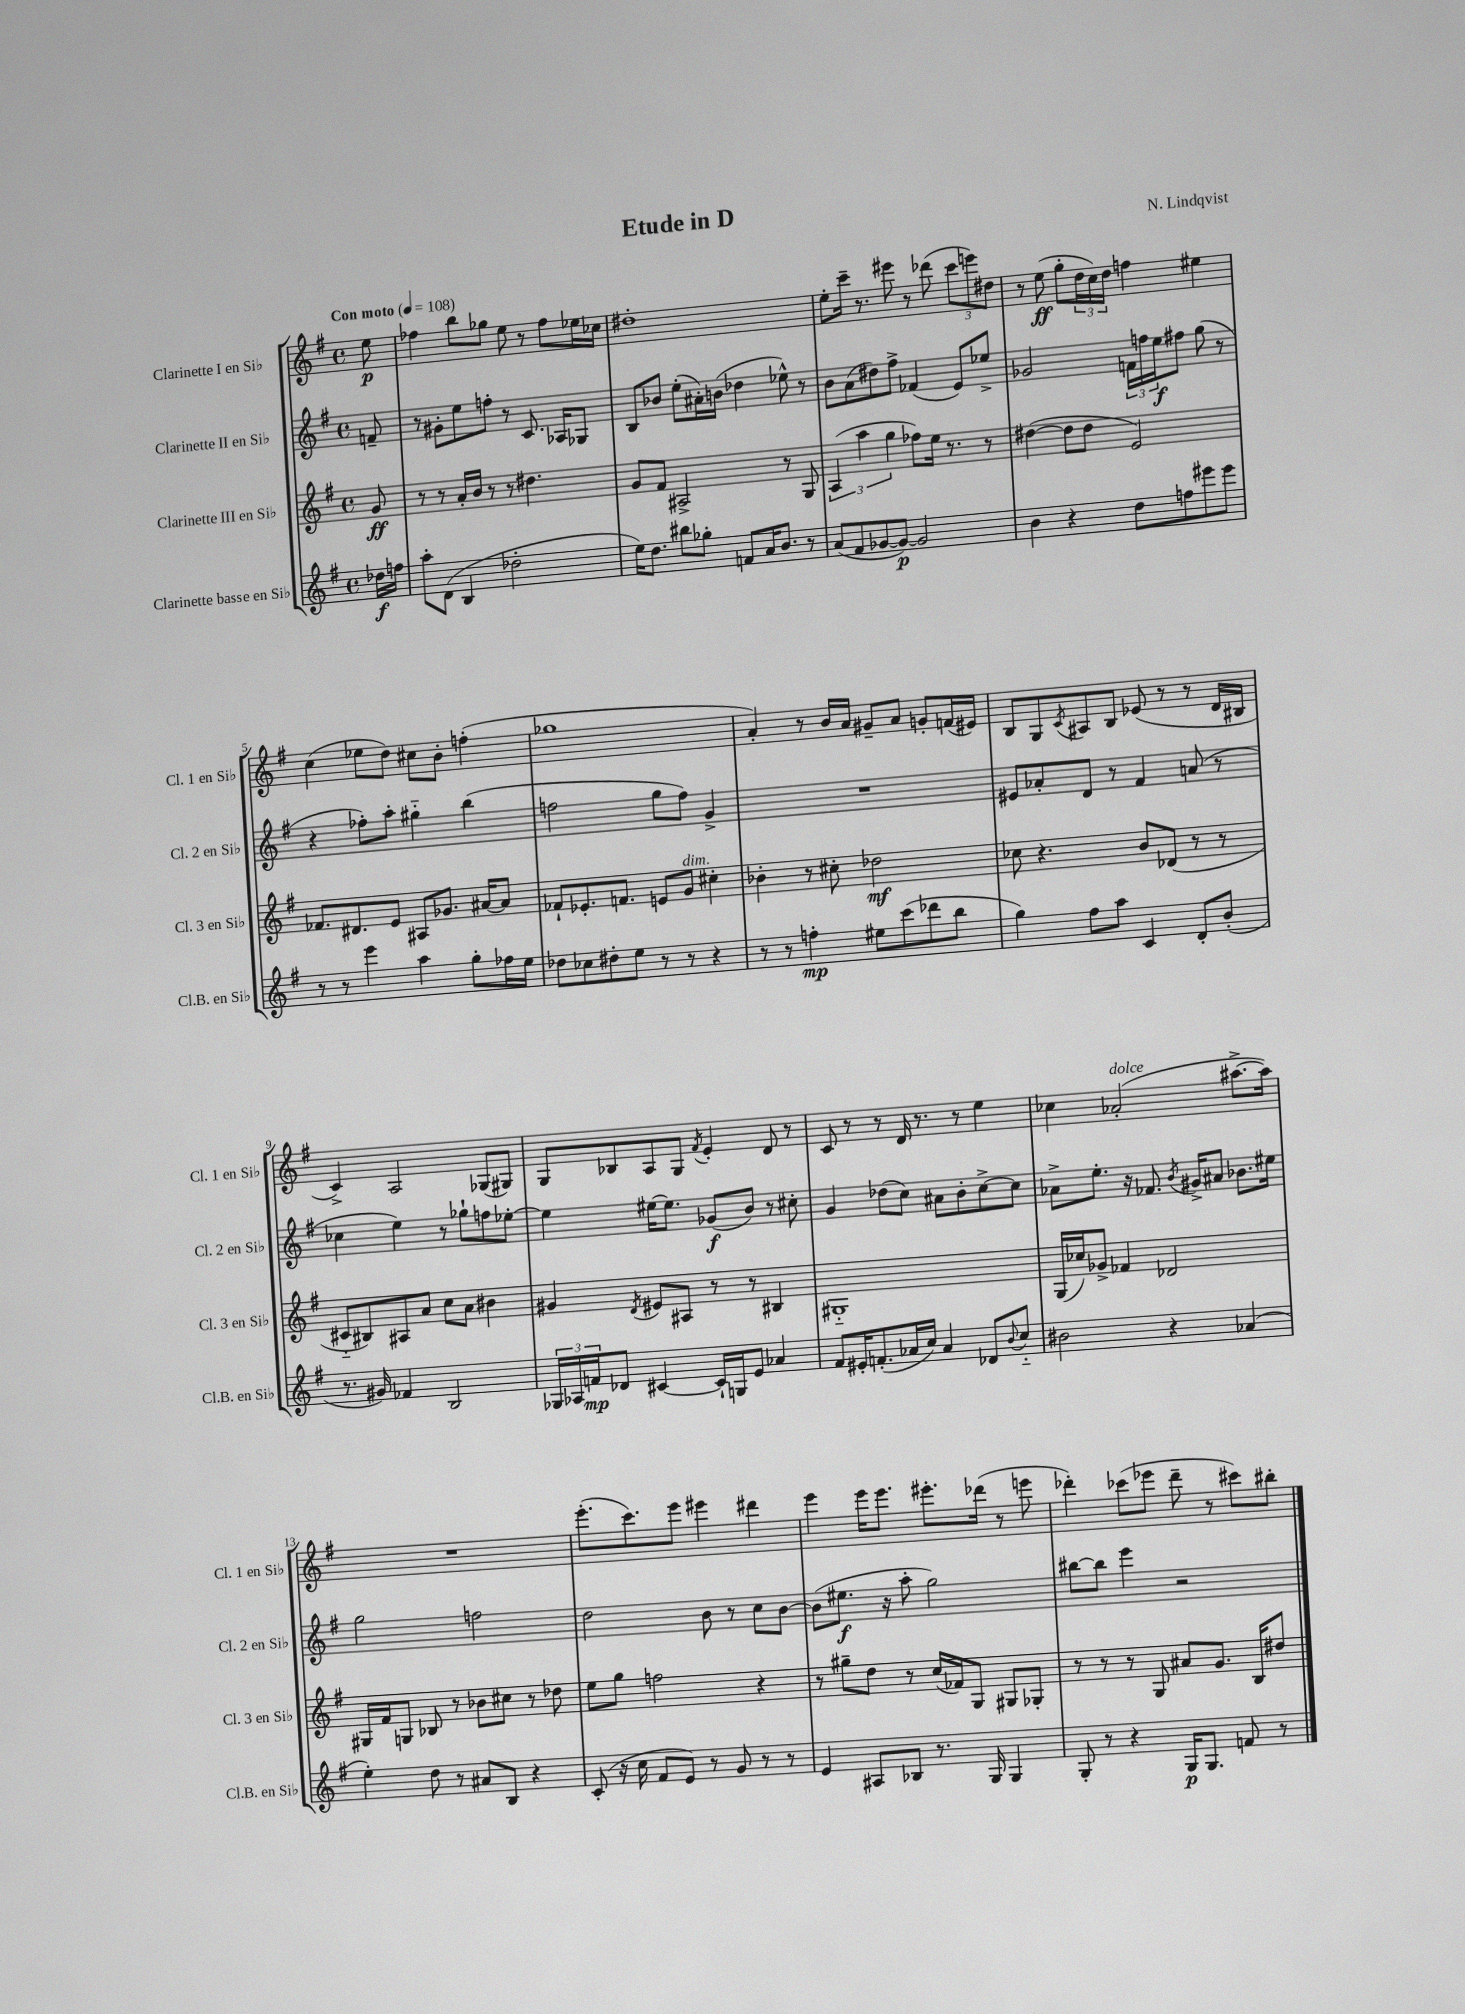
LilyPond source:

\header { title = "Etude in D" composer = "N. Lindqvist" }
<<
\new StaffGroup <<
\new Staff = "s0" \with { instrumentName = "Clarinette I en Sib" shortInstrumentName = "Cl. 1 en Sib" } {
    \clef treble \key g \major \defaultTimeSignature \time 4/4 \partial 8 \tempo "Con moto" 4 = 108
    e''8\p |
    fes''4 b''8 ges''8 e''8 r8 fes''8 ees''16 ces''16 |
    dis''1-. |
    e''8-. c'''16-- r8. eis'''8 r8 des'''8( \tuplet 3/2 { c'''8 e'''8) dis''8 } |
    r8 e''8\ff( g''8-. \tuplet 3/2 { d''16 c''16) d''16 } f''4 eis''4 |
    c''4( ees''8 d''8) cis''8 b'8-. f''4-.( |
    ges''1 |
    a'4-.) r8 b'16 a'16 gis'8-- a'8 g'8-. f'16( eis'16) |
    b8 g8 \acciaccatura { c'8 } ais8 b8 ees'8( r8 r8 d'16 bis16 |
    c'4->) a2 ges8( gis8) |
    g8 bes8 a8 g8 \acciaccatura { fis'8 } e'4-. d'8 r8 |
    c'8 r8 r8 d'16 r8. r8 e''4 |
    ces''4 aes'2-.^\markup { \italic "dolce" }( ais''8.~-> ais''16) |
    R1 |
    e'''8.-.( c'''8.) e'''8 eis'''4 dis'''4 |
    e'''4 e'''16 e'''8. eis'''8.-. des'''16( r8 e'''8 |
    des'''4-.) ces'''8( ees'''8 des'''8-- r8 cis'''8) bis''8-. \bar "|." |
}
\new Staff = "s1" \with { instrumentName = "Clarinette II en Sib" shortInstrumentName = "Cl. 2 en Sib" } {
    \clef treble \key g \major \defaultTimeSignature \time 4/4 \partial 8
    f'8-- |
    r8 gis'8-. e''8 f''8-. r8 c'8. aes16 ges8 |
    b8 bes'8 e''8-.( ais'16-.) b'16( des''4 ees''8-^) r8 |
    b'8 a'8( dis''8) fis''8-> fes'4( e'8) ees''8-> |
    ges'2 \tuplet 3/2 { f'16 f''16 e''16\f } fis''8 g''8( r8 |
    r4 fes''8-.) a''8-. gis''4-_ b''4( |
    f''2 g''8 f''8) g'4-> |
    R1 |
    eis'8 aes'8-. d'8 r8 fis'4 a'8( r8 |
    ces''4 e''4) r8 ges''8-! f''8 ees''8~-. |
    ees''4 eis''16~ eis''8. ges'8\f( b'8) r8 cis''8-. |
    g'4 des''8( c''8) ais'8 b'8-. c''8~-> c''8 |
    aes'8-> e''8.-. r16 fes'8. \acciaccatura { b'8 } gis'16-> ais'8 bes'8. eis''16 |
    g''2 f''2 |
    d''2 b'8 r8 c''8 b'8~ |
    b'8( eis''8.\f r16 a''8-. g''2) |
    bis''8~ bis''8 e'''4 r2 \bar "|." |
}
\new Staff = "s2" \with { instrumentName = "Clarinette III en Sib" shortInstrumentName = "Cl. 3 en Sib" } {
    \clef treble \key g \major \defaultTimeSignature \time 4/4 \partial 8
    g'8\ff |
    r8 r8 a'16-. b'16 r8 r8 dis''4. |
    g'8 fis'8 ais2-> r8 g8 |
    \tuplet 3/2 { a4( a''4 g''4 } fes''8) e''16 r8. r8 |
    dis''4~( dis''8 dis''8 e'2) |
    fes'8. dis'8. e'8 ais8 ges'8. ais'16~ ais'8 |
    fes'8-! ees'8.-. f'8. e'8 g'8^\markup { \italic "dim." } cis''4-. |
    bes'4-. r8 cis''8-. des''2\mf |
    ces''8 r4. b'8 des'8( r8 r8 |
    cis'8-_ bis8) ais8 a'8 c''8 a'8 bis'4 |
    gis'4 \acciaccatura { d'8 } eis'8 ais8 r8 r8 bis4 |
    gis1-_ |
    g16( ces''16) ges'8-> fes'4 des'2 |
    gis16 fis'16 g8 bes8 r8 bes'8 cis''8 r8 des''8 |
    e''8 g''8 f''2 r4 |
    r8 gis''8-- d''8 r8 c''16( fes'16) g8 gis8 ges8-. |
    r8 r8 r8 g8 ais'8 g'8. b16 dis''8 \bar "|." |
}
\new Staff = "s3" \with { instrumentName = "Clarinette basse en Sib" shortInstrumentName = "Cl.B. en Sib" } {
    \clef treble \key g \major \defaultTimeSignature \time 4/4 \partial 8
    des''16\f f''16 |
    a''8-. d'8( b4 des''2-. |
    e''16) d''8. bis''8 ges''8-. f'8 a'16 b'8. r8 |
    a'8( fis'8 ges'8~ ges'8~\p) ges'2 |
    b'4 r4 d''8 f''8 eis'''8 eis'''8 |
    r8 r8 e'''4 a''4 g''8-. fes''16 e''16 |
    des''8 ces''8 dis''8-. e''8 r8 r8 r4 |
    r8 r8 f''4-.\mp eis''8 c'''8( des'''8 b''8 |
    g''4) fis''8 a''8 c'4 d'8-. b'8-.( |
    r8. gis'16) fes'4 b2 |
    \tuplet 3/2 { ges16 aes16 f'16\mp } des'8 cis'4~ cis'16-! g16 e'8 aes'4 |
    fis'8 eis'16-. f'8.-.( aes'16 c''16) aes'4 des'8 \appoggiatura { b'8 } c''8-_ |
    bis'2 r4 aes'4( |
    e''4-.) d''8 r8 ais'8 b8 r4 |
    c'8-.( r16 c''16 fis'8 e'8) r8 g'8 r8 r8 |
    e'4 ais8 bes8 r8. g16 g4 |
    g8-. r8 r4 g16\p g8. f'8 r8 \bar "|." |
}
>>
>>
